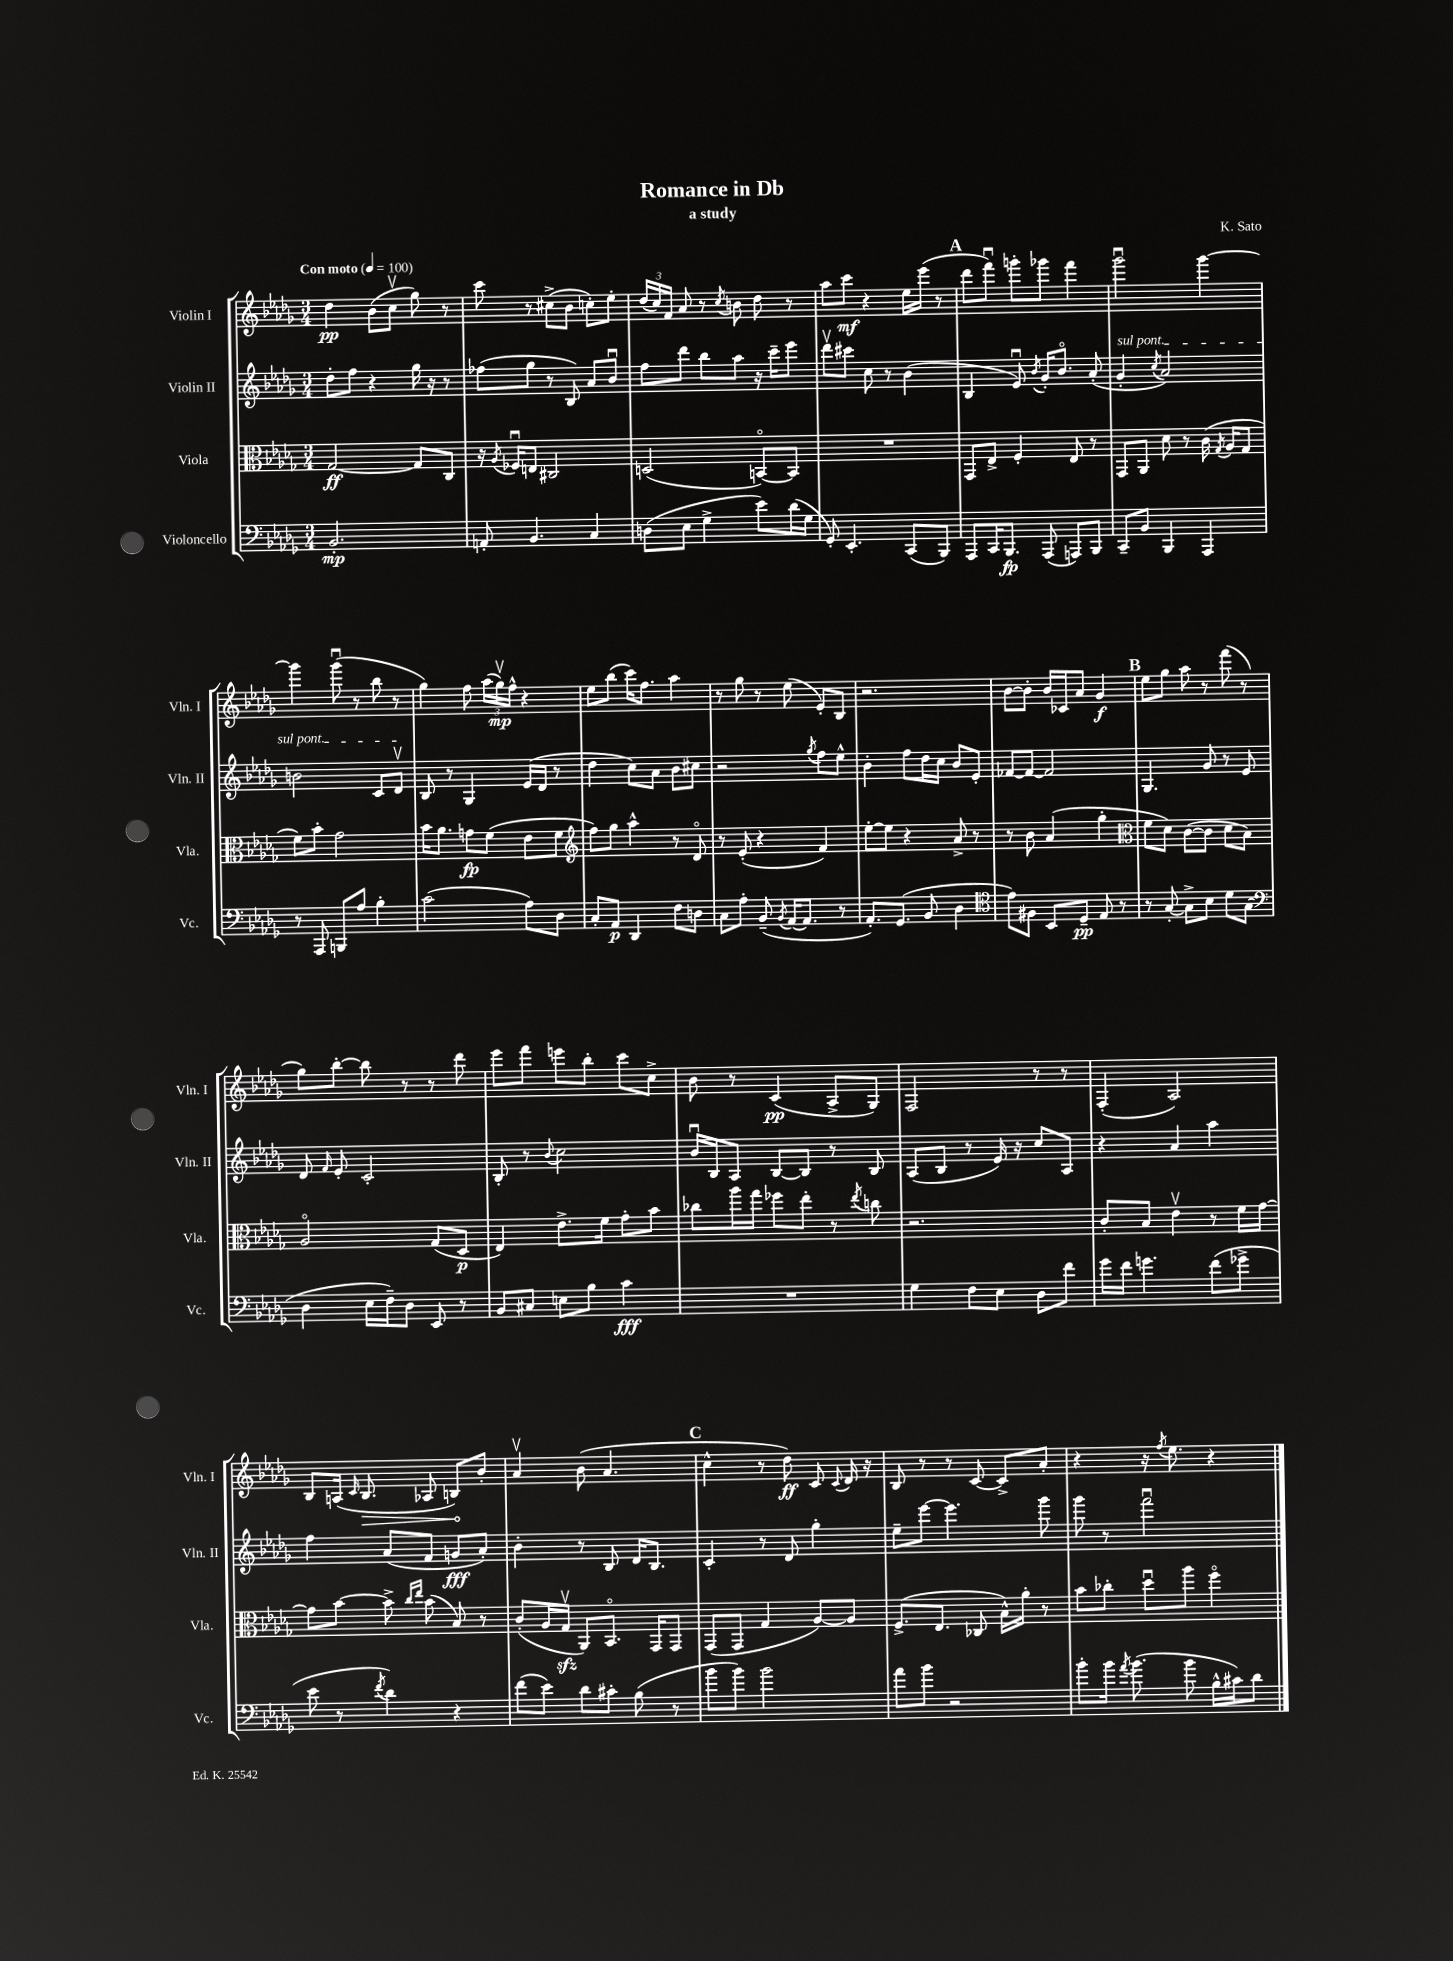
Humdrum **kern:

**kern	**dynam	**kern	**dynam	**kern	**dynam	**kern	**dynam
*part4	*part4	*part3	*part3	*part2	*part2	*part1	*part1
*staff4	*staff4	*staff3	*staff3	*staff2	*staff2	*staff1	*staff1
*I"Violoncello	*	*I"Viola	*	*I"Violin II	*	*I"Violin I	*
*I'Vc.	*	*I'Vla.	*	*I'Vln. II	*	*I'Vln. I	*
*clefF4	*	*clefC3	*	*clefG2	*	*clefG2	*
*k[b-e-a-d-g-]	*	*k[b-e-a-d-g-]	*	*k[b-e-a-d-g-]	*	*k[b-e-a-d-g-]	*
*M3/4	*	*M3/4	*	*M3/4	*	*M3/4	*
*MM100	*	*MM100	*	*MM100	*	*MM100	*
=1	=1	=1	=1	=1	=1	=1	=1
!	!	!	!	!	!	!LO:TX:a:B:t=Con moto	!
2.BB-'/	mp	[2G-/	ff	8dd-'\L	.	4dd-\	pp
.	.	.	.	8ff\J	.	.	.
.	.	.	.	4r	.	(8b-\L	.
.	.	.	.	.	.	8ccv\J	.
.	.	8G-/L]	.	16gg-\	.	8gg-\)	.
.	.	.	.	16r	.	.	.
.	.	8C/J	.	8r	.	8r	.
=2	=2	=2	=2	=2	=2	=2	=2
8AAn'/	.	16r	.	(8ff-X\L	.	8ccc\	.
.	.	8qA-/	.	.	.	.	.
.	.	16F-Xu/KL	.	.	.	.	.
4.BB-/	.	8En/J	.	8gg-\J	.	8r	.
.	.	2C#X/	.	8r	.	(8cc#X^\L	.
.	.	.	.	8B-/)	.	8b-\J	.
4C/	.	.	.	8a-/L	.	8ccn'\L)	.
.	.	.	.	8b-u/J	.	8ee-'\J	.
=3	=3	=3	=3	=3	=3	=3	=3
(8Dn\L	.	(2Dn/	.	8ff\L	.	(24dd-/LL	.
.	.	.	.	.	.	24cc/)	.
.	.	.	.	.	.	24f/JJ	.
8E-\J	.	.	.	8ddd-\J	.	8a-/	.
4G-^\	.	.	.	8bb-\L	.	8r	.
.	.	.	.	.	.	8qcc/	.
.	.	.	.	8aa-\J	.	8bn\	.
8e-\L)	.	[8BBn/L)	.	16r	.	8dd-\	.
.	.	.	.	16ccc~\KL	.	.	.
(16d-\L	.	8BB/J]	.	8eee-\J	.	8r	.
16G-\JJ	.	.	.	.	.	.	.
=4	=4	=4	=4	=4	=4	=4	=4
8GG-'/)	.	2.r	.	8ddd-v\L	.	8aa-\L	.
4.EE-'/	.	.	.	8ccc#X\J	.	8ccc\J	mf
.	.	.	.	8cc\	.	4r	.
.	.	.	.	8r	.	.	.
(8CC/L	.	.	.	(4b-\	.	16ee-\LL	.
.	.	.	.	.	.	(16eee-\JJ	.
8BBB-/J)	.	.	.	.	.	8r	.
!!LO:REH:place=s1:t=A
=5	=5	=5	=5	=5	=5	=5	=5
8AAA-/L	.	8GG-/L	.	4B-/	.	8ddd-\L	.
16CC/K	.	8E-^/J	.	.	.	8fffu\J)	.
8.BBB-/J	fp	.	.	.	.	.	.
.	.	4F'/	.	8e-u/)	.	8gggn'\L	.
.	.	.	.	8qb-/	.	.	.
(8AAA-/	.	.	.	16g-'/KL	.	8ggg-X\J	.
.	.	.	.	8.b-/J	.	.	.
8AAAn/L)	.	8E-/	.	.	.	4fff\	.
8BBB-/J	.	8r	.	(8a-'/	.	.	.
=6	=6	=6	=6	=6	=6	=6	=6
!	!	!	!	!LO:TX:a:i:t=sul pont.	!	!	!
8CC~/L	.	8GG-/L	.	4g-'/	.	2ggg-u\	.
8BB-/J	.	8AA-/J	.	.	.	.	.
.	.	.	.	8qcc/	.	.	.
4BBB-/	.	8d-\	.	2a-/)	.	.	.
.	.	8r	.	.	.	.	.
4AAA-/	.	(16c\	.	.	.	[4ggg-\	.
.	.	8qG-/	.	.	.	.	.
.	.	16A-/KL	.	.	.	.	.
.	.	8G-/J	.	.	.	.	.
!!LO:LB:g=z
=7	=7	=7	=7	=7	=7	=7	=7
8r	.	8f\L)	.	2bn\	.	4ggg-\]	.
8AAA-/	.	8b-'\J	.	.	.	.	.
8BBBn/L	.	2g-\	.	.	.	(8ggg-u\	.
8A-/J	.	.	.	.	.	8r	.
4B-'\	.	.	.	8c/L	.	8bb-\	.
.	.	.	.	8d-v/J	.	8r	.
=8	=8	=8	=8	=8	=8	=8	=8
(2c\	.	16b-\KL	.	8B-/	.	4gg-\)	.
.	.	8.a-\J	.	.	.	.	.
.	.	.	.	8r	.	.	.
.	.	8gn\L	fp	4G-/	.	8ff\	.
.	.	(8f\J	.	.	.	(24aa-\LL	.
.	.	.	.	.	.	24gg-v\)	mp
.	.	.	.	.	.	24ff^^\JJ	.
8A-\L)	.	8e-\L	.	(16e-/LL	.	4r	.
.	.	.	.	16d-/JJ	.	.	.
8D-\J	.	8f\J	.	8r	.	.	.
=9	=9	=9	=9	=9	=9	=9	=9
*	*	*clefG2	*	*	*	*	*
8C'/L	.	8ff\L)	.	4dd-\	.	8ee-\L	.
8AA-/J	p	8gg-\J	.	.	.	(8bb-\J	.
4DD-/	.	4aa-^^\	.	8cc\L)	.	16ccc\KL)	.
.	.	.	.	.	.	8.ff\J	.
.	.	.	.	8a-\J	.	.	.
8F\L	.	8r	.	8b-\L	.	4aa-\	.
8Dn\J	.	8d-/	.	8cc#X\J	.	.	.
=10	=10	=10	=10	=10	=10	=10	=10
8C\L	.	8r	.	2r	.	8r	.
8A-'\J	.	(8e-'/	.	.	.	8gg-\	.
(8BB-~/	.	4r	.	.	.	8r	.
8qBB-/	.	.	.	.	.	.	.
[16AA-/KL	.	.	.	.	.	(8ee-\	.
8.AA-/J]	.	.	.	.	.	.	.
.	.	.	.	8qgg-/	.	.	.
.	.	4f/)	.	8ff\L	.	8e-'/L)	.
8r	.	.	.	8ee-^^\J	.	8B-/J	.
=11	=11	=11	=11	=11	=11	=11	=11
8.AA-'/L)	.	[8ee-'\L	.	4b-'\	.	2.r	.
.	.	8ee-\J]	.	.	.	.	.
(8.GG-/J	.	.	.	.	.	.	.
.	.	4r	.	8ff\L	.	.	.
8BB-/	.	.	.	16dd-\L	.	.	.
.	.	.	.	16cc\JJ	.	.	.
4D-\	.	8a-^/	.	8b-/L	.	.	.
.	.	8r	.	8e-'/J	.	.	.
=12	=12	=12	=12	=12	=12	=12	=12
*clefC4	*	*	*	*	*	*	*
8e-\L)	.	8r	.	[8f-X/L	.	[8b-\L	.
8F#X\J	.	8b-\	.	8f-/J_	.	8b-'\J]	.
8BB-/L	.	(4a-/	.	2f-/]	.	16b-/LL	.
.	.	.	.	.	.	16c-X/J	.
8D-~/J	pp	.	.	.	.	8a-/J	.
8E-/	.	4gg-'\	.	.	.	4g-/	f
8r	.	.	.	.	.	.	.
!!LO:REH:place=s1:t=B
=13	=13	=13	=13	=13	=13	=13	=13
*	*	*clefC3	*	*	*	*	*
8r	.	8f\L	.	4.G-/	.	8ee-\L	.
[8G-'/	.	8d-\J)	.	.	.	8gg-\J	.
8G-^\L]	.	([8c\L	.	.	.	8aa-\	.
8B-\J	.	8c\J]	.	8g-/	.	8r	.
8d-\L	.	8d-\L	.	8r	.	(8fff\	.
(8G-\J	.	8B-\J)	.	8e-/	.	8r	.
!!LO:LB:g=z
=14	=14	=14	=14	=14	=14	=14	=14
*clefF4	*	*	*	*	*	*	*
4D-\	.	2A-/	.	8d-/	.	8gg-\L)	.
.	.	.	.	16qqf/	.	.	.
.	.	.	.	8e-'/	.	[8bb-'\J	.
16E-\LL	.	.	.	2c'/	.	8bb-\]	.
16F~\J)	.	.	.	.	.	.	.
8D-\J	.	.	.	.	.	8r	.
8EE-/	.	(8G-/L	.	.	.	8r	.
8r	.	8D-/J	p	.	.	8ddd-\	.
=15	=15	=15	=15	=15	=15	=15	=15
8BB-/L	.	4E-/)	.	8B-'/	.	8eee-\L	.
8C#X/J	.	.	.	8r	.	8fff\J	.
.	.	.	.	8qqb-/	.	.	.
8En\L	.	8.e-^\L	.	2cc\	.	8eeen\L	.
8B-\J	.	.	.	.	.	8bb-'\J	.
.	.	16f\Jk	.	.	.	.	.
4c\	fff	8g-'\L	.	.	.	8ccc\L	.
.	.	8b-\J	.	.	.	8cc^\J	.
=16	=16	=16	=16	=16	=16	=16	=16
2.r	.	8cc-X\L	.	16b-u/LL	.	8b-\	.
.	.	.	.	16B-/J	.	.	.
.	.	16aa-\L	.	8A-/J	.	8r	.
.	.	16gg-\JJ	.	.	.	.	.
.	.	8ff-X\L	.	[8B-/L	.	(4c/	pp
.	.	8ee-'\J	.	8B-/J]	.	.	.
.	.	8r	.	8r	.	8A-^/L	.
.	.	8qee-/	.	.	.	.	.
.	.	8ccn\	.	8B-/	.	8G-/J)	.
=17	=17	=17	=17	=17	=17	=17	=17
4G-\	.	2.r	.	(8A-/L	.	2F/	.
.	.	.	.	8B-/J	.	.	.
8F\L	.	.	.	8r	.	.	.
8E-\J	.	.	.	16e-/)	.	.	.
.	.	.	.	16r	.	.	.
8D-\L	.	.	.	8cc/L	.	8r	.
8f\J	.	.	.	8A-/J	.	8r	.
=18	=18	=18	=18	=18	=18	=18	=18
16g-\LL	.	8c'/L	.	4r	.	(4F'/	.
16f\JJ	.	.	.	.	.	.	.
4.gn\	.	8B-/J	.	.	.	.	.
.	.	4e-v\	.	4a-/	.	2A-/)	.
(8f\L	.	8r	.	4aa-\	.	.	.
8g-X^\J	.	16f\LL	.	.	.	.	.
.	.	[16g-\JJ	.	.	.	.	.
!!LO:LB:g=z
=19	=19	=19	=19	=19	=19	=19	=19
8e-\	.	8g-\L]	.	4ff\	.	8B-/L	.
8r	.	[8b-\J	.	.	.	(16An/Jk	.
.	.	.	.	.	.	16qqc/	.
!	!	!	!	!	!	!	!LO:HP:b
.	.	.	.	.	.	8.B-/	>
8qf/	.	.	.	.	.	.	.
4d-\)	.	8b-^\]	.	(8a-/L	.	.	.
.	.	16qqcc/LL	.	.	.	.	.
.	.	16qqee-/JJ	.	.	.	.	.
.	.	(8b-\	.	8f/J	.	8A-X/	.
4r	.	8B-/)	.	8gn/L	fff	8Bn/L)	.
.	.	8r	.	8a-'/J)	.	8b-'/J	]
=20	=20	=20	=20	=20	=20	=20	=20
(8f\L	.	(8c'/L	.	4b-'\	.	4a-v/	.
8e-\J)	.	16A-/L	.	.	.	.	.
.	.	16G-zzv/JJ	.	.	.	.	.
8d-\L	.	8AA-/L)	.	8r	.	(8b-\	.
8c#X'\J	.	8.BB-/J	.	8B-/	.	4.a-/	.
(8B-\	.	.	.	16d-/KL	.	.	.
.	.	16GG-/KL	.	8.B-/J	.	.	.
8r	.	8GG-/J	.	.	.	.	.
!!LO:REH:place=s1:t=C
=21	=21	=21	=21	=21	=21	=21	=21
8b-\L	.	(8GG-/L	.	4c'/	.	4cc^^\	.
8b-\J)	.	8GG-/J	.	.	.	.	.
2b-\	.	4G-/	.	8r	.	8r	.
.	.	.	.	8d-/	.	8dd-\)	ff
.	.	[8A-/L)	.	4gg-'\	.	8c/	.
.	.	.	.	.	.	8qqc/	.
.	.	8A-/J]	.	.	.	16d-/	.
.	.	.	.	.	.	16r	.
=22	=22	=22	=22	=22	=22	=22	=22
8a-\L	.	(8.F^/L	.	8ee-~\L	.	8B-/	.
8b-\J	.	.	.	[8eee-\J	.	8r	.
.	.	8.E-/J	.	.	.	.	.
2r	.	.	.	4.eee-\]	.	8r	.
.	.	8C-X/	.	.	.	[8c/	.
.	.	16B-^^\LL)	.	.	.	8c^/L]	.
.	.	16a-'\JJ	.	.	.	.	.
.	.	8r	.	8ggg-\	.	8a-'/J	.
=23	=23	=23	=23	=23	=23	=23	=23
8b-'\L	.	8b-\L	.	8ggg-\	.	4r	.
16b-\Jk	.	8cc-X'\J	.	8r	.	.	.
8qa-/	.	.	.	.	.	.	.
(8.b-\	.	.	.	.	.	.	.
.	.	8dd-u\L	.	2fffu\	.	16r	.
.	.	.	.	.	.	8qff/	.
.	.	.	.	.	.	8.ee-\	.
8b-\	.	8aa-\J	.	.	.	.	.
16B-^^\LL	.	4ff\	.	.	.	4r	.
16c#X\J)	.	.	.	.	.	.	.
8d-\J	.	.	.	.	.	.	.
==	==	==	==	==	==	==	==
*-	*-	*-	*-	*-	*-	*-	*-
